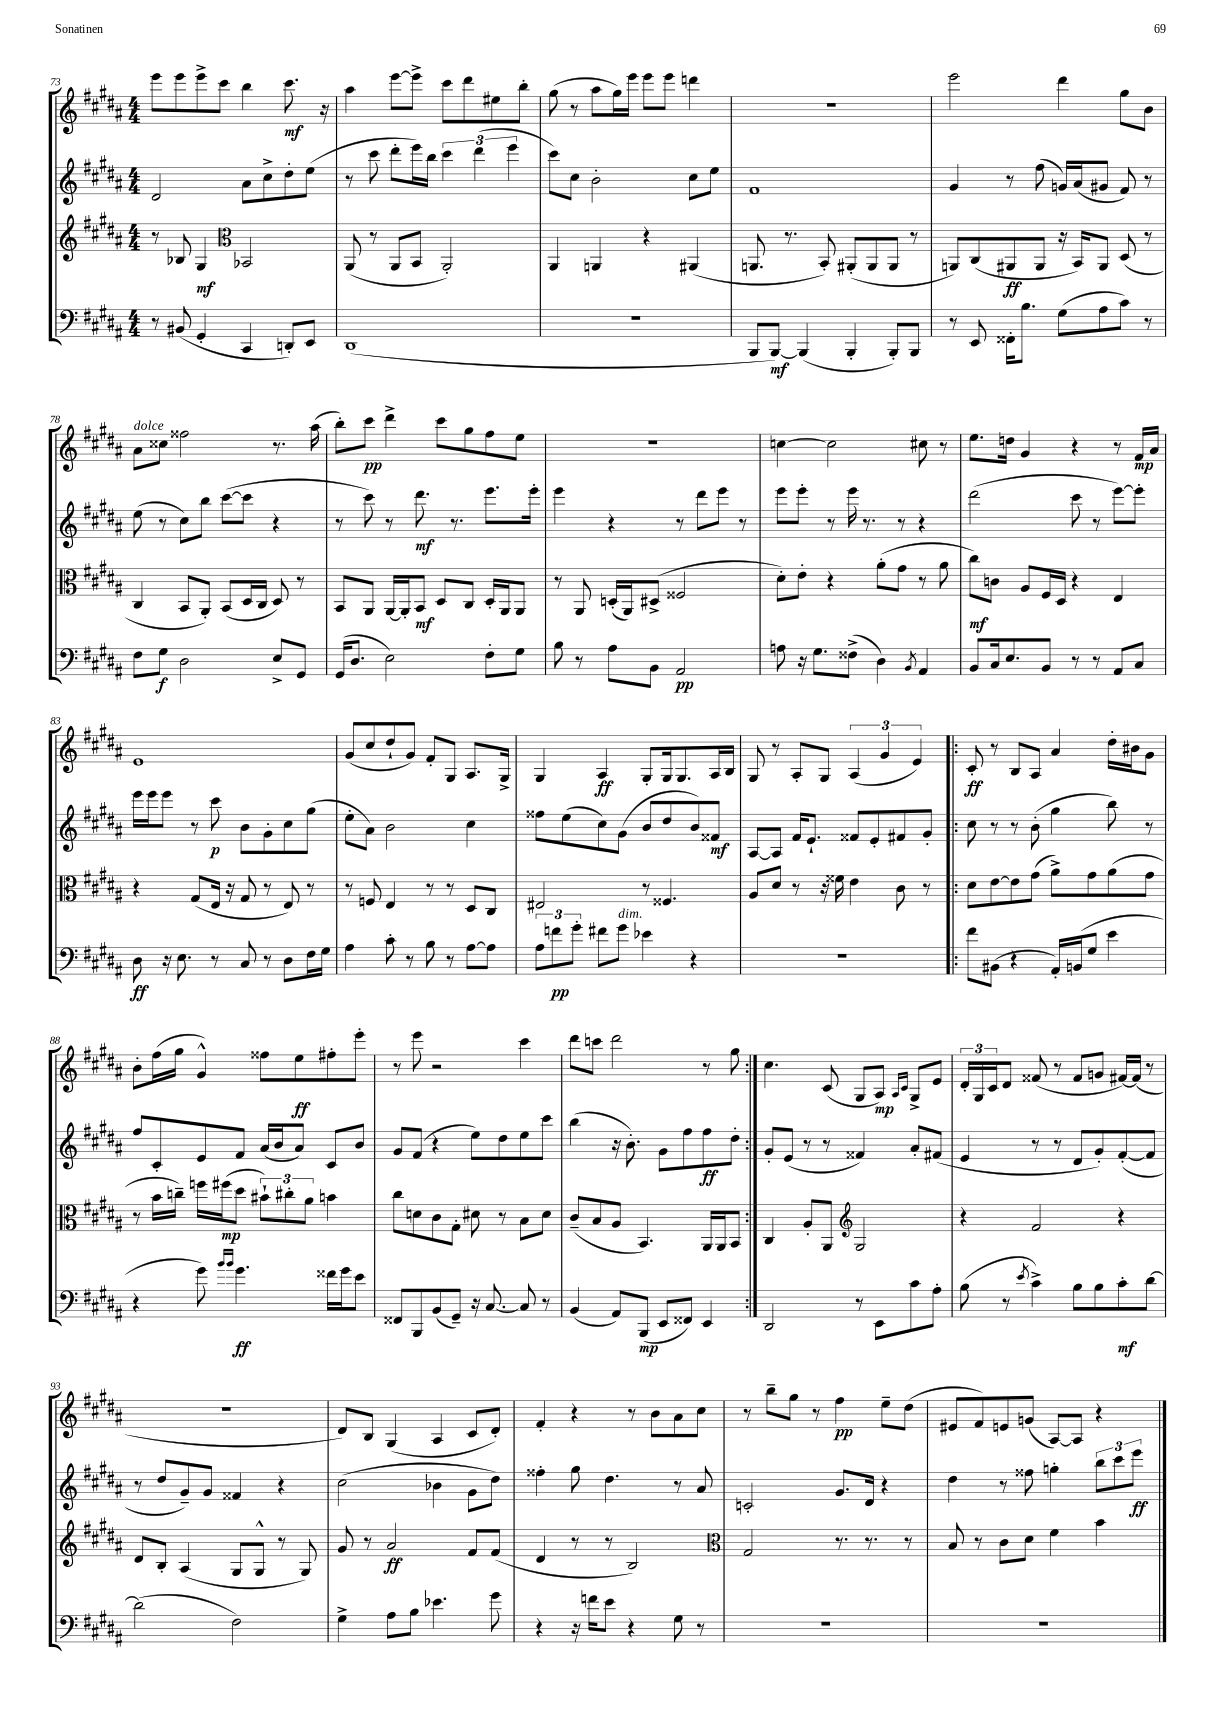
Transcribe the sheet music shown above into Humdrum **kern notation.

**kern	**dynam	**kern	**dynam	**kern	**dynam	**kern	**dynam
*part4	*part4	*part3	*part3	*part2	*part2	*part1	*part1
*staff4	*staff4	*staff3	*staff3	*staff2	*staff2	*staff1	*staff1
*clefF4	*	*clefG2	*	*clefG2	*	*clefG2	*
*k[f#c#g#d#a#]	*	*k[f#c#g#d#a#]	*	*k[f#c#g#d#a#]	*	*k[f#c#g#d#a#]	*
*M4/4	*	*M4/4	*	*M4/4	*	*M4/4	*
=73	=73	=73	=73	=73	=73	=73	=73
8r	.	8r	.	2d#/	.	8eee\L	.
(8BB#X/	.	8B-X/	.	.	.	8eee\	.
4GG#'/	.	4G#/	mf	.	.	8eee^\	.
.	.	.	.	.	.	8ccc#\J	.
*	*	*clefC3	*	*	*	*	*
4CC#/	.	2BB-X/	.	8a#\L	.	4bb\	.
.	.	.	.	8cc#^\	.	.	.
8DDn'/L)	.	.	.	8dd#'\	.	8.ccc#\	mf
8EE/J	.	.	.	(8ee\J	.	.	.
.	.	.	.	.	.	16r	.
=74	=74	=74	=74	=74	=74	=74	=74
(1DD#	.	(8AA#/	.	8r	.	4aa#\	.
.	.	8r	.	8ccc#\	.	.	.
.	.	8AA#/L	.	8ddd#'\L	.	[8eee\L	.
.	.	8BB/J	.	16eee\L)	.	8eee^\J]	.
.	.	.	.	16bb\JJ	.	.	.
.	.	2AA#'/)	.	6ccc#\	.	8ccc#\L	.
.	.	.	.	.	.	8ddd#\	.
.	.	.	.	(6ddd#\	.	.	.
.	.	.	.	.	.	8ee#X\	.
.	.	.	.	6eee\	.	.	.
.	.	.	.	.	.	8bb'\J	.
=75	=75	=75	=75	=75	=75	=75	=75
1r	.	4AA#/	.	8ccc#\L)	.	(8gg#\	.
.	.	.	.	8cc#\J	.	8r	.
.	.	4AAn/	.	2b'\	.	8aa#\L	.
.	.	.	.	.	.	16gg#\L)	.
.	.	.	.	.	.	16eee\JJ	.
.	.	4r	.	.	.	8eee\L	.
.	.	.	.	.	.	8eee\J	.
.	.	(4AA#X/	.	8cc#\L	.	4dddn\	.
.	.	.	.	8ee\J	.	.	.
=76	=76	=76	=76	=76	=76	=76	=76
8BBB/L	.	8.AAn/	.	1f#	.	1r	.
[8BBB/J)	mf	.	.	.	.	.	.
.	.	8.r	.	.	.	.	.
(4BBB/]	.	.	.	.	.	.	.
.	.	8BB'/)	.	.	.	.	.
4BBB'/	.	(8AA#X'/L	.	.	.	.	.
.	.	8AA#/	.	.	.	.	.
8BBB'/L)	.	8AA#/J	.	.	.	.	.
8BBB/J	.	8r	.	.	.	.	.
=77	=77	=77	=77	=77	=77	=77	=77
8r	.	8AAn/L)	.	4g#/	.	2eee\	.
8EE/	.	(8C#/	.	.	.	.	.
16FF##X'\KL	.	8AA#X/	ff	8r	.	.	.
8.B\J	.	.	.	.	.	.	.
.	.	8AA#/J	.	(8ff#\	.	.	.
(8G#\L	.	16r	.	16gn/LL)	.	4ddd#\	.
.	.	16BB/KL)	.	(16a#/J	.	.	.
8A#\	.	8AA#/J	.	8g#X/J	.	.	.
8c#\J)	.	(8D#/	.	8f#/)	.	8gg#\L	.
8r	.	8r	.	8r	.	8b\J	.
!!LO:LB:g=z
=78	=78	=78	=78	=78	=78	=78	=78
!	!	!	!	!	!	!LO:TX:a:i:t=dolce	!
8F#\L	.	4C#/	.	(8ee\	.	8a#\L	.
8G#\J	f	.	.	8r	.	8cc##X\J	.
2D#\	.	8BB/L	.	8cc#\L)	.	2ff##X\	.
.	.	8AA#'/J)	.	8bb\J	.	.	.
.	.	(8BB/L	.	([8ccc#\L	.	.	.
.	.	16D#/L	.	8ccc#\J]	.	.	.
.	.	16C#/JJ	.	.	.	.	.
8E^/L	.	8D#/)	.	4r	.	8.r	.
8GG#/J	.	8r	.	.	.	.	.
.	.	.	.	.	.	(16aa#\	.
=79	=79	=79	=79	=79	=79	=79	=79
(16GG#/KL	.	8BB/L	.	8r	.	8bb'\L)	.
8.D#/J	.	.	.	.	.	.	.
.	.	8AA#/J	.	8ccc#\)	.	8ccc#\J	pp
2E\)	.	[16AA#/LL	.	8r	.	4ddd#^\	.
.	.	16AA#'/J]	.	.	.	.	.
.	.	8BB/J	mf	8.ddd#\	mf	.	.
.	.	8D#/L	.	.	.	8ccc#\L	.
.	.	.	.	8.r	.	.	.
.	.	8C#/J	.	.	.	8gg#\	.
8F#'\L	.	16D#'/LL	.	8.eee\L	.	8ff#\	.
.	.	16AA#/J	.	.	.	.	.
8G#\J	.	8AA#/J	.	.	.	8ee\J	.
.	.	.	.	16eee'\Jk	.	.	.
=80	=80	=80	=80	=80	=80	=80	=80
8B\	.	8r	.	4eee\	.	1r	.
8r	.	8AA#/	.	.	.	.	.
8A#\L	.	(16Dn'/LL	.	4r	.	.	.
.	.	16AA#/J)	.	.	.	.	.
8BB\J	.	(8D#X^/J	.	.	.	.	.
2AA#/	pp	2F##X/	.	8r	.	.	.
.	.	.	.	8ddd#\L	.	.	.
.	.	.	.	8eee\J	.	.	.
.	.	.	.	8r	.	.	.
=81	=81	=81	=81	=81	=81	=81	=81
8An\	.	8d#'\L)	.	8eee\L	.	[4ccn\	.
16r	.	8e'\J	.	8eee'\J	.	.	.
8.G#\L	.	.	.	.	.	.	.
.	.	4r	.	8r	.	2cc\]	.
(8F##X^\J	.	.	.	16eee\	.	.	.
.	.	.	.	8.r	.	.	.
4D#\)	.	(8a#'\L	.	.	.	.	.
.	.	8g#\J	.	8r	.	.	.
8qBB/	.	.	.	.	.	.	.
4AA#/	.	8r	.	4r	.	8cc#X\	.
.	.	8a#\	.	.	.	8r	.
=82	=82	=82	=82	=82	=82	=82	=82
8BB/L	.	8cc#\L)	mf	(2ddd#\	.	8.ee\L	.
16C#/k	.	8cn\J	.	.	.	.	.
8.E/	.	.	.	.	.	16ddn\Jk	.
.	.	8A#/L	.	.	.	4g#/	.
8BB/J	.	16F#/L	.	.	.	.	.
.	.	16D#/JJ	.	.	.	.	.
8r	.	4r	.	8ccc#\	.	4r	.
8r	.	.	.	8r	.	.	.
8AA#/L	.	4E/	.	[8eee\L)	.	8r	.
8C#/J	.	.	.	8eee'\J]	.	16f#/LL	mp
.	.	.	.	.	.	16a#/JJ	.
!!LO:LB:g=z
=83	=83	=83	=83	=83	=83	=83	=83
8D#\	ff	4r	.	16eee\LL	.	1e	.
.	.	.	.	16eee\J	.	.	.
16r	.	.	.	8eee\J	.	.	.
8.E\	.	.	.	.	.	.	.
.	.	(8G#/L	.	8r	.	.	.
8r	.	16E/Jk	.	8ccc#\	p	.	.
.	.	16r	.	.	.	.	.
8C#/	.	8G#/	.	8b\L	.	.	.
8r	.	8r	.	8g#'\	.	.	.
8D#\L	.	8E/)	.	8cc#\	.	.	.
16F#\L	.	8r	.	(8gg#\J	.	.	.
16G#\JJ	.	.	.	.	.	.	.
=84	=84	=84	=84	=84	=84	=84	=84
4A#\	.	8r	.	8ee'\L	.	(8g#/L	.
.	.	8Fn/	.	8a#\J)	.	8cc#/	.
8c#'\	.	4E/	.	2b\	.	8dd#`/	.
8r	.	.	.	.	.	8g#/J)	.
8B\	.	8r	.	.	.	8f#'/L	.
8r	.	8r	.	.	.	8G#/J	.
[8A#\L	.	8D#/L	.	4cc#\	.	8.A#/L	.
8A#\J]	.	8C#/J	.	.	.	.	.
.	.	.	.	.	.	16G#^/Jk	.
=85	=85	=85	=85	=85	=85	=85	=85
12A#\L	.	2E#X/	.	8ff##X\L	.	4G#/	.
12fn\	pp	.	.	.	.	.	.
.	.	.	.	(8ee\	.	.	.
12g#'\J	.	.	.	.	.	.	.
8f#X\L	.	.	.	8cc#\)	.	4A#/	ff
!LO:TX:a:i:t=dim.	!	!	!	!	!	!	!
8g#\J	.	.	.	(8g#\J	.	.	.
4e-X\	.	8r	.	8b/L	.	8G#'/L	.
.	.	4.F##X/	.	8dd#/	.	16G#/k	.
.	.	.	.	.	.	8.G#/	.
4r	.	.	.	8b/)	.	.	.
.	.	.	.	8f##X/J	mf	16A#/L	.
.	.	.	.	.	.	16B/JJ	.
=86	=86	=86	=86	=86	=86	=86	=86
1r	.	8A#/L	.	[8A#/L	.	8G#/	.
.	.	8d#/J	.	8A#/J]	.	8r	.
.	.	8r	.	16f#/KL	.	8A#'/L	.
.	.	.	.	8.e`/J	.	.	.
.	.	16r	.	.	.	8G#/J	.
.	.	16f##X\	.	.	.	.	.
.	.	4e\	.	8f##X/L	.	(6A#/	.
.	.	.	.	8e'/	.	.	.
.	.	.	.	.	.	6g#/	.
.	.	8c#\	.	8f#X/	.	.	.
.	.	.	.	.	.	6e/)	.
.	.	8r	.	8g#'/J	.	.	.
=87!|:	=87!|:	=87!|:	=87!|:	=87!|:	=87!|:	=87!|:	=87!|:
8f#\L	.	8d#\L	.	8cc#\	.	8c#'/	ff
(8BB#X\J	.	[8e\	.	8r	.	8r	.
4r	.	8e\]	.	8r	.	8B/L	.
.	.	(8g#\J	.	(8b'\	.	8A#/J	.
16AA#'/LL)	.	8a#^\L)	.	4gg#\	.	4a#/	.
(16BBn/J	.	.	.	.	.	.	.
8G#/J	.	8g#\	.	.	.	.	.
4e\	.	(8a#\	.	8bb\)	.	16dd#'\LL	.
.	.	.	.	.	.	16b#X\J	.
.	.	8g#\J	.	8r	.	8g#\J	.
!!LO:LB:g=z
=88	=88	=88	=88	=88	=88	=88	=88
4r	.	8r	.	8ff#/L	.	8b'\L	.
.	.	16b\LL	.	8c#'/	.	(16ff#\L	.
.	.	16ccn~\JJ)	.	.	.	16gg#\JJ	.
8g#\)	.	16ffn\LL	.	8e/	.	4g#^^/)	.
.	.	(16ff#X\J	mp	.	.	.	.
16qqb/LL	.	.	.	.	.	.	.
16qqb/JJ	.	.	.	.	.	.	.
4.g#\	ff	8dd#\J	.	8f#/J	.	.	.
.	.	12b#X`\L)	.	(16a#/LL	.	8ff##X\L	.
.	.	.	.	16b/J	.	.	.
.	.	12cc#X'\	.	.	.	.	.
.	.	.	.	8a#/J)	.	8ee\	ff
.	.	12a#\J	.	.	.	.	.
16f##X\LL	.	4bn\	.	8c#/L	.	8ff#X'\	.
16g#\J	.	.	.	.	.	.	.
8e\J	.	.	.	8b/J	.	8eee'\J	.
=89	=89	=89	=89	=89	=89	=89	=89
8FF##X/L	.	8cc#\L	.	8g#/L	.	8r	.
8BBB/	.	8dn\	.	(8f#/J	.	8eee\	.
(8BB/	.	8c#\	.	4r	.	2r	.
8GG#~/J)	.	8G#'\J	.	.	.	.	.
16r	.	8d#X\	.	8ee\L)	.	.	.
[8.C#/	.	.	.	.	.	.	.
.	.	8r	.	8dd#\	.	.	.
8C#/]	.	8B\L	.	8ee\	.	4ccc#\	.
8r	.	8d#\J	.	8ccc#\J	.	.	.
=90	=90	=90	=90	=90	=90	=90	=90
(4BB/	.	(8c#~/L	.	(4bb\	.	8ddd#\L	.
.	.	8B/	.	.	.	8cccn\J	.
8AA#/L)	.	8A#/J	.	16r	.	2ddd#\	.
.	.	.	.	8.b'\)	.	.	.
(8BBB/J	mp	4.BB/)	.	.	.	.	.
8EE/L	.	.	.	8g#\L	.	.	.
8FF##X/J)	.	.	.	8ff#\	.	.	.
4EE/	.	16AA#/LL	.	8ff#\	ff	8r	.
.	.	16AA#/J	.	.	.	.	.
.	.	8BB/J	.	8dd#'\J	.	8gg#\	.
=91:|!	=91:|!	=91:|!	=91:|!	=91:|!	=91:|!	=91:|!	=91:|!
2DD#/	.	4C#/	.	8g#'/L	.	4.cc#\	.
.	.	.	.	(8e/J	.	.	.
.	.	8A#'/L	.	8r	.	.	.
.	.	8AA#/J	.	8r	.	(8c#/	.
*	*	*clefG2	*	*	*	*	*
8r	.	2G#/	.	4f##X/)	.	8G#/L	.
8EE\L	.	.	.	.	.	8A#/J)	mp
.	.	.	.	.	.	16qqA#/LL	.
.	.	.	.	.	.	16qqc#/JJ	.
8c#\	.	.	.	8a#'/L	.	8G#^/L	.
8A#'\J	.	.	.	(8f#X/J	.	8e/J	.
=92	=92	=92	=92	=92	=92	=92	=92
(8B\	.	4r	.	4e/	.	24d#'/LL	.
.	.	.	.	.	.	24G#/	.
.	.	.	.	.	.	24c#/J	.
8r	.	.	.	.	.	8d#/J	.
8qe/	.	.	.	.	.	.	.
4c#^\)	.	2f#/	.	8r	.	(8f##X/	.
.	.	.	.	8r	.	8r	.
8B\L	.	.	.	8d#/L	.	8f##/L	.
8B\	.	.	.	8g#'/)	.	8gn/J	.
8c#'\	mf	4r	.	([8f#'/	.	[16f#X/LL)	.
.	.	.	.	.	.	(16f#/JJ]	.
[8d#\J	.	.	.	8f#/J]	.	8r	.
!!LO:LB:g=z
=93	=93	=93	=93	=93	=93	=93	=93
(2d#\]	.	8d#/L	.	8r	.	1r	.
.	.	8B'/J	.	8dd#/L	.	.	.
.	.	(4A#/	.	8g#~/)	.	.	.
.	.	.	.	8g#/J	.	.	.
2F#\)	.	8G#/L	.	4f##X/	.	.	.
.	.	8G#^^/J	.	.	.	.	.
.	.	8r	.	4r	.	.	.
.	.	8G#/)	.	.	.	.	.
=94	=94	=94	=94	=94	=94	=94	=94
4G#^\	.	8g#/	.	(2cc#\	.	8d#/L)	.
.	.	8r	.	.	.	8B/J	.
8A#\L	.	2a#/	ff	.	.	(4G#/	.
8B\J	.	.	.	.	.	.	.
4.e-X\	.	.	.	4b-X\	.	4A#/	.
.	.	8f#/L	.	8g#\L	.	8c#/L	.
8g#\	.	(8f#/J	.	8dd#\J)	.	8d#'/J)	.
=95	=95	=95	=95	=95	=95	=95	=95
4r	.	4d#/	.	4ff##X'\	.	4f#'/	.
16r	.	8r	.	8gg#\	.	4r	.
16fn\KL	.	.	.	.	.	.	.
8e\J	.	8r	.	4.dd#\	.	.	.
4r	.	2B/)	.	.	.	8r	.
.	.	.	.	.	.	8b\L	.
8G#\	.	.	.	8r	.	8a#\	.
8r	.	.	.	8a#/	.	8cc#\J	.
=96	=96	=96	=96	=96	=96	=96	=96
*	*	*clefC3	*	*	*	*	*
1r	.	2G#/	.	2cn'/	.	8r	.
.	.	.	.	.	.	8bb~\L	.
.	.	.	.	.	.	8gg#\J	.
.	.	.	.	.	.	8r	.
.	.	8.r	.	8.g#/L	.	4ff#\	pp
.	.	8.r	.	16d#/Jk	.	.	.
.	.	.	.	4r	.	8ee~\L	.
.	.	8r	.	.	.	(8dd#\J	.
=97	=97	=97	=97	=97	=97	=97	=97
1r	.	8B/	.	4dd#\	.	8e#X/L	.
.	.	8r	.	.	.	8f#/)	.
.	.	8c#\L	.	8r	.	8en/	.
.	.	8d#\J	.	8ff##X\	.	(8gn/J	.
.	.	4f#\	.	4ggn'\	.	[8A#/L)	.
.	.	.	.	.	.	8A#/J]	.
.	.	4b\	.	12bb\L	.	4r	.
.	.	.	.	12ccc#\	.	.	.
.	.	.	.	12eee\J	ff	.	.
==	==	==	==	==	==	==	==
*-	*-	*-	*-	*-	*-	*-	*-
